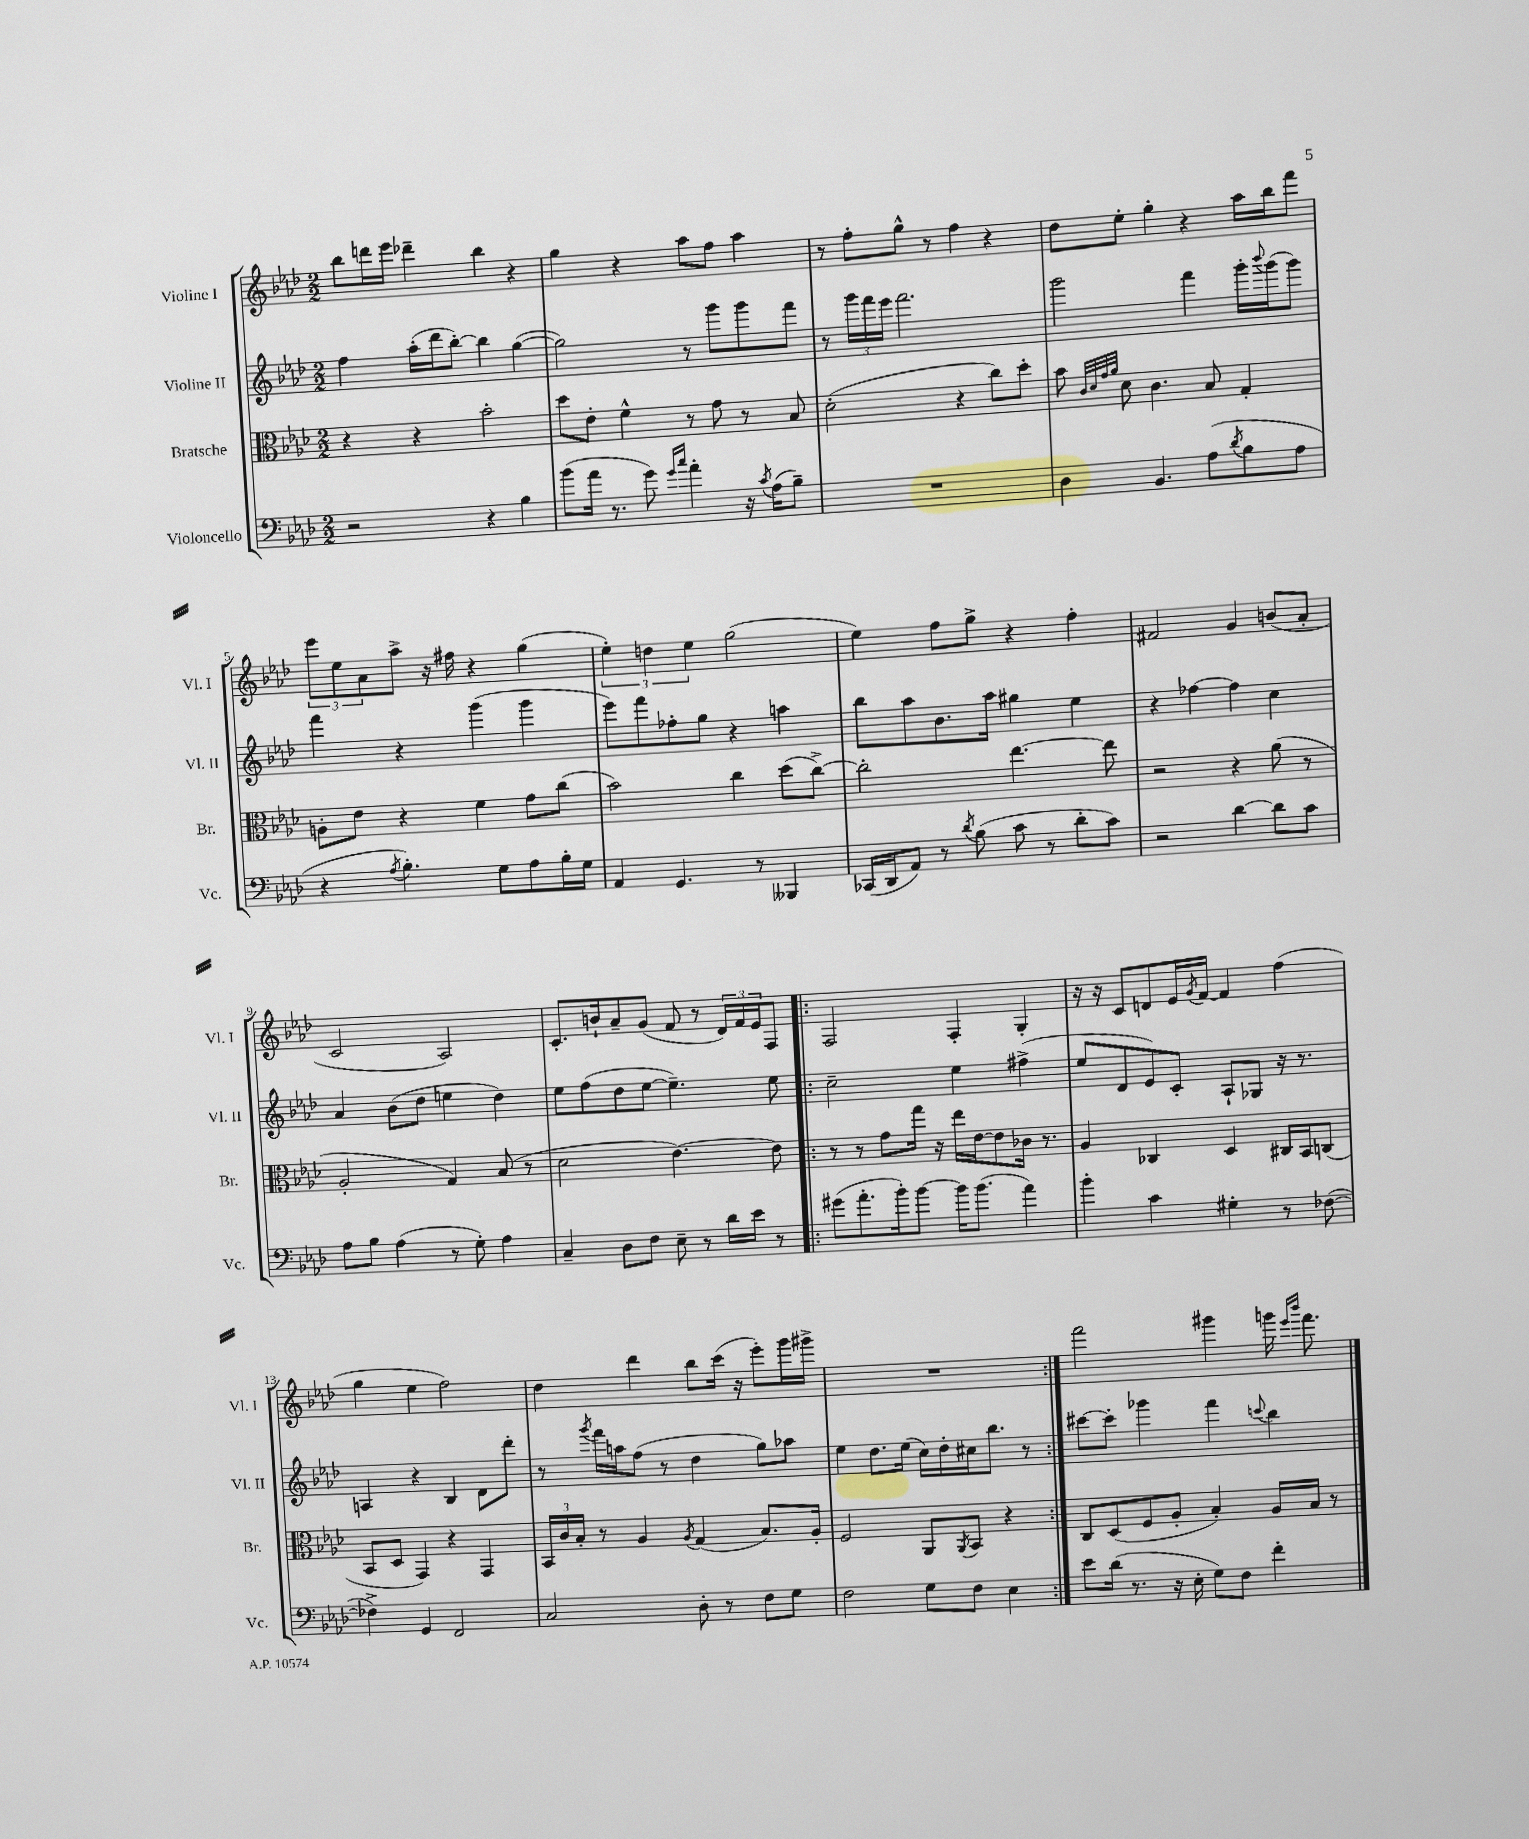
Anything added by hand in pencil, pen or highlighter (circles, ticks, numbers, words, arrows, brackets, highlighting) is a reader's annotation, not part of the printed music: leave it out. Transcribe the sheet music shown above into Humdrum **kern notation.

**kern	**kern	**kern	**kern
*staff4	*staff3	*staff2	*staff1
*clefF4	*clefC3	*clefG2	*clefG2
*k[b-e-a-d-]	*k[b-e-a-d-]	*k[b-e-a-d-]	*k[b-e-a-d-]
*M2/2	*M2/2	*M2/2	*M2/2
2r	4r	4ff\	8bb-\L
.	.	.	16ddd\L
.	.	.	16eee-\JJ
.	4r	(16aa-'\LL	4ddd-~\
.	.	16ddd-\J	.
.	.	[8bb-'\J)	.
4r	2b-'\	4bb-\]	4bb-\
4B-\	.	([4gg\	4r
=	=	=	=
(8b-\L	8dd-\L	2gg\])	4gg\
16a-\Jk	8e-'\J	.	.
8.r	.	.	.
.	4f^^\	.	4r
8g\)	.	.	.
16qqg/LL	.	.	.
16qqcc/JJ	.	.	.
4a-'\	8r	8r	8aa-\L
.	8g\	8ggg\L	8ff\J
16r	8r	8ggg\	4aa-\
8qc/	.	.	.
(16A-\LK	.	.	.
8B-~\J)	8B-/	8fff\J	.
=	=	=	=
1r	(2d-'\	8r	8r
.	.	24ggg\LL	8ff'\L
.	.	24fff\	.
.	.	24eee-\JJ	.
.	.	2.fff\	8gg^^\J
.	.	.	8r
.	4r	.	4ff\
.	8cc\L)	.	4r
.	8dd-'\J	.	.
=	=	=	=
4D-\	8b-\	2ggg\	8dd-\L
.	32qqc/LLL	.	.
.	32qqd-/	.	.
.	32qqg/	.	.
.	32qqa-/JJJ	.	.
.	8d-\	.	8ee-'\J
4.BB-/	4.c\	.	4gg'\
.	.	4fff\	4r
(8A-\L	8B-/	.	.
8qd-/	.	.	.
8B-\	4G'/	16ggg'\LL	16aa-\LL
.	.	8qqbbb-/	.
.	.	(16ggg\J	16bb-\J
8A-\J	.	8ggg\J)	8fff\J
=	=	=	=
4r	8A'\L	4fff\	12eee-\L
.	.	.	12ee-\
.	8e-\J	.	.
.	.	.	12a-\
8qA-/	.	.	.
4.B-'\)	4r	4r	8aa-^\J
.	.	.	16r
.	.	.	16ff#\
.	4f\	(4ggg\	4r
8G\L	.	.	.
8A-\	8g\L	4ggg\	(4gg\
16B-'\L	(8cc\J	.	.
16G\JJ	.	.	.
=	=	=	=
4AA-/	2b-\)	8eee-\L)	6ee-'\)
.	.	8fff\	.
.	.	.	6dd\
4.GG/	.	8ff-'\	.
.	.	.	6ee-\
.	.	8gg\J	.
.	4cc\	4r	(2gg\
8r	.	.	.
4BBB--/	(8dd-\L	4aa\	.
.	[8cc^\J)	.	.
=	=	=	=
(16CC-/LL	2cc'\]	8bb-\L	4ee-\)
16DD-/J	.	.	.
8AA-/J)	.	8aa-\	.
8r	.	8.b-\	8ff\L
8qd-/	.	.	.
(8B-\	.	.	8gg^\J
.	.	16aa-\Jk	.
8c\	[4.ee-\	4gg#\	4r
8r	.	.	.
8d-'\L	.	4ee-\	4ff'\
8c\J)	8ee-\]	.	.
=	=	=	=
2r	2r	4r	2f#/
.	.	[4ff-\	.
[4d-\	4r	4ff-\]	4g/
8d-\]L	(8a-\	4cc\	(8b/L
8c\J	8r	.	8a-'/J
=	=	=	=
8A-\L	2A-'/	4a-/	2c/
8B-\J	.	.	.
(4A-\	.	(8b-\L	.
.	.	8dd-\J	.
8r	4G/)	4ee\	2A-/)
8G'\)	.	.	.
4A-\	(8B-/	4dd-\)	.
.	8r	.	.
=	=	=	=
4C~/	2d-\	8ee-\L	8.c'/L
.	.	(8ff\	.
.	.	.	16b`/k
8D-\L	.	8dd-\	8a-~/
8F\J	.	[8ee-\J	(8g/J
8E-~\	[4.e-\)	4.ee-~\])	8f/
8r	.	.	8r
16d-\LL	.	.	24d-/LL)
.	.	.	24f/
16e-\JJ	.	.	.
.	.	.	24e-/J
8r	8e-\]	8ee-\	8F/J
=!|:	=!|:	=!|:	=!|:
(8g#\L	8r	2cc~\	2F/
8.a-'\	8r	.	.
.	8g\L	.	.
16b-'\k)	.	.	.
[8b-\J	16gg\Jk	.	.
.	16r	.	.
16b-\]LK	16ee-\LL	4ee-\	4F'/
(8.b-\J	[16e-\J	.	.
.	8e-\]	.	.
4a-\)	16c-\Jk	(4ff#^\	4G'/
.	8.r	.	.
=	=	=	=
4b-'\	4A-/	8ee-/L	16r
.	.	.	16r
.	.	8d-/	8c/L
4c\	4C-/	8e-/)	8d/
.	.	8c'/J	16e-/L
.	.	.	8qg/
.	.	.	[16f/JJ
4G#'\	4D-/	8A-`/L	4f/]
.	.	8G-/J	.
8r	16C#/LL	16r	(4ff\
.	16BB-/J	8.r	.
([8F-\	(8C/J	.	.
=	=	=	=
4F-^\])	8BB-/L	4A/	4gg\
.	8D-/J	.	.
4GG/	4GG/)	4r	4ee-\
2FF/	4r	4B-/	2ff\)
.	4GG/	8d-\L	.
.	.	8ddd-'\J	.
=	=	=	=
2C/	24BB-/LL	8r	4dd-\
.	24c/	.	.
.	24B-'/JJ	.	.
.	.	8qggg/	.
.	8r	16fff\LL	.
.	.	16aa\J	.
.	4A-/	(8ff\J	4ddd-\
.	.	8r	.
.	8qA-/	.	.
8D-'\	(4G/	4dd-\	8bb-\L
8r	.	.	(16ccc\Jk
.	.	.	16r
8F\L	8.B-/L)	8gg\L)	8eee-'\L)
8G\J	.	8aa-\J	16ggg\L
.	16A-'/Jk	.	16ggg#^\JJ
=	=	=	=
2F\	2F/	4ee-\	1r
.	.	8.dd-\L	.
.	.	(16ee-\Jk	.
8G\L	8AA-/L	16cc\LL)	.
.	.	16dd-'\	.
.	8qAA-/	.	.
8F\J	8BB-/J	16cc#\J	.
.	.	8.bb-\J	.
4E-\	4r	.	.
.	.	8r	.
=:|!	=:|!	=:|!	=:|!
8e-\L	8C/L	[8ccc#\L	2fff\
(16d-\Jk	(8D-/	8ccc#'\]J	.
8.r	.	.	.
.	8F/	4ggg-\	.
16r	8A-'/J	.	.
16E-'\	.	.	.
8G\L)	4B-'/)	4fff\	4ggg#\
8F\J	.	.	.
.	.	8qqccc/	.
4f'\	16A-/LL	4bb-\	16ggg\
.	.	.	16qqeee-/LL
.	.	.	16qqbbb-/JJ
.	16B-/JJ	.	8.fff\
.	8r	.	.
==	==	==	==
*-	*-	*-	*-
